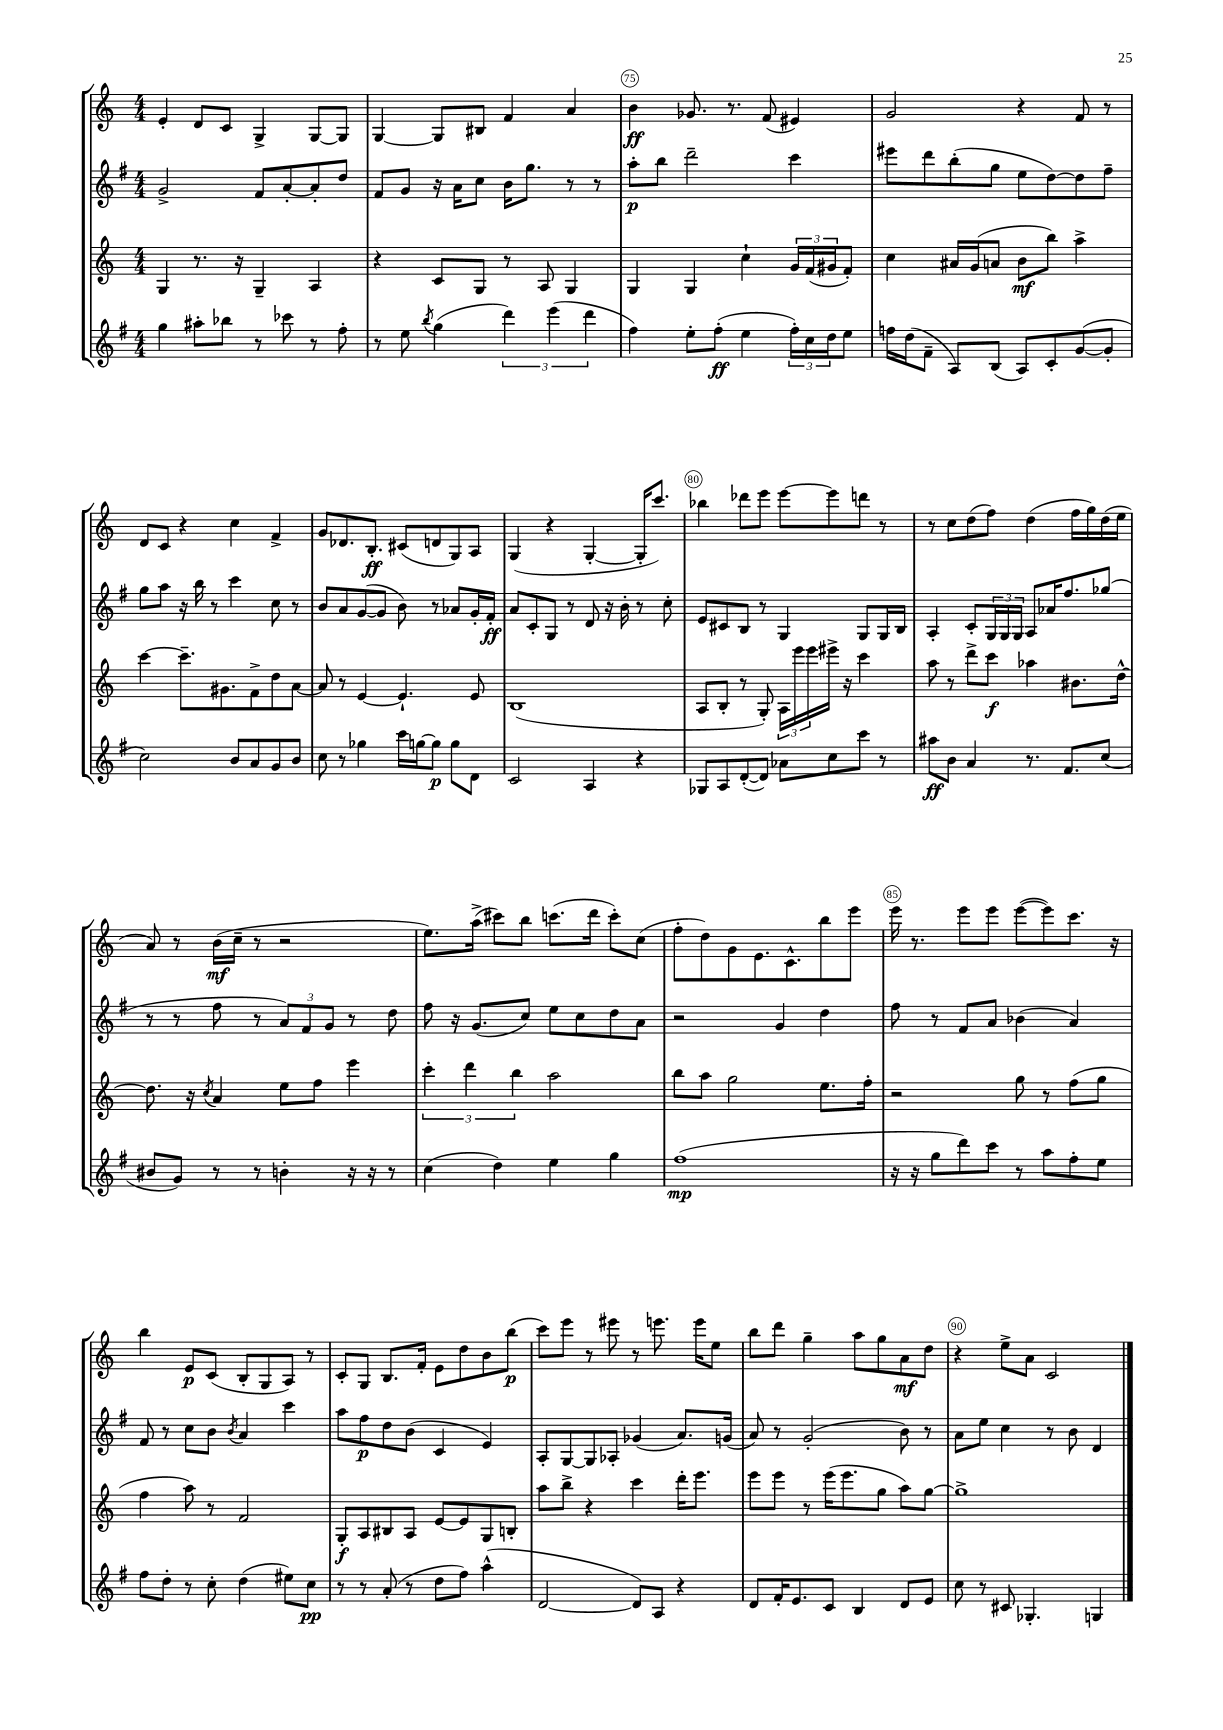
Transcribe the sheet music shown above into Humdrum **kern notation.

**kern	**kern	**kern	**kern
*staff4	*staff3	*staff2	*staff1
*clefG2	*clefG2	*clefG2	*clefG2
*k[f#]	*k[]	*k[f#]	*k[]
*M4/4	*M4/4	*M4/4	*M4/4
4gg\	4G/	2g^/	4e'/
8aa#'\L	8.r	.	8d/L
8bb-\J	.	.	8c/J
.	16r	.	.
8r	4G~/	8f#/L	4G^/
8ccc-\	.	[8a'/	.
8r	4A/	8a'/]	[8G/L
8ff#'\	.	8dd/J	8G/]J
=	=	=	=
8r	4r	8f#/L	[4G/
8ee\	.	8g/J	.
8qbb/	.	.	.
(4gg\	8c/L	16r	8G/]L
.	.	16a\LK	.
.	8G/J	8cc\J	8B#/J
6ddd\)	8r	16b\LK	4f/
.	.	8.gg\J	.
.	8A/	.	.
(6eee\	.	.	.
.	4G/	8r	4a/
6ddd\	.	.	.
.	.	8r	.
=	=	=	=
4ff#\)	4G/	8aa'\L	4b\
.	.	8bb\J	.
8ee'\L	4G/	2ddd~\	8.g-/
(8ff#'\J	.	.	.
.	.	.	8.r
4ee\	4cc`\	.	.
.	.	.	(8f/
24ff#'\LL)	24g/LL	4ccc\	4e#/)
24cc\	(24f/	.	.
24dd\J	24g#/J	.	.
8ee\J	8f'/J)	.	.
=	=	=	=
16ff\LL	4cc\	8eee#\L	2g/
(16dd\J	.	.	.
8f#~\J	.	8ddd\	.
8A/L)	16a#/LL	(8bb'\	.
.	(16g/J	.	.
(8B/J	8a/J	8gg\J	.
8A/L)	8b\L	8ee\L	4r
8c'/	8bb\J)	[8dd\)	.
([8g/	4aa^\	8dd\]	8f/
8g'/]J	.	8ff#~\J	8r
=	=	=	=
2cc\)	[4ccc\	8gg\L	8d/L
.	.	8aa\J	8c/J
.	8.ccc~\]L	16r	4r
.	.	16bb\	.
.	.	8r	.
.	8.g#\	.	.
8b/L	.	4ccc\	4cc\
8a/	8f^\	.	.
8g/	8dd\	8cc\	4f^/
8b/J	[8a\J	8r	.
=	=	=	=
8cc\	8a/]	8b/L	8g/L
8r	8r	8a/	8.d-/
4gg-\	[4e/	([8g/	.
.	.	.	8.B'/J
.	.	8g/]J	.
16ccc\LL	4.e`/]	8b\)	(8c#/L
[16gg\J	.	.	.
8gg\]J	.	8r	8d/
8gg\L	.	8a-/L	8G/)
8d\J	8e/	16g'/L	8A/J
.	.	16f#'/JJ	.
=	=	=	=
2c/	(1B	8a/L	(4G/
.	.	8c'/	.
.	.	8G/J	4r
.	.	8r	.
4A/	.	8d/	[4G'/
.	.	16r	.
.	.	16b'\	.
4r	.	8r	16G'/]LK
.	.	.	8.ccc/J)
.	.	8cc'\	.
=	=	=	=
8G-/L	8A/L	8e/L	4bb-\
8A/	8B'/J	8c#/	.
([8d'/	8r	8B/J	8ddd-\L
8d/]J)	8G'/)	8r	8eee\J
8a-\L	24A\LL	4G/	[8eee\L
.	24eee\	.	.
.	24eee\	.	.
8cc\	16eee#^\JJ	.	8eee\]
.	16r	.	.
8ccc\J	4ccc\	8G/L	8ddd\J
8r	.	16G/L	8r
.	.	16B/JJ	.
=	=	=	=
8aa#\L	8aa\	4A'/	8r
8b\J	8r	.	8cc\L
4a/	8ddd^\L	8c'/L	(8dd\
.	8ccc\J	24G/L	8ff\J)
.	.	24G/	.
.	.	24G/JJ	.
8.r	4aa-\	8A/L	(4dd\
.	.	16a-/K	.
8.f#/L	.	8.ff#/	.
.	8.b#\L	.	16ff\LL
.	.	.	16gg\)
(8cc/J	.	(8gg-/J	(16dd\
.	[16dd^^\Jk	.	16ee\JJ
=	=	=	=
8b#/L	8.dd\]	8r	8a/)
8g/J)	.	8r	8r
.	16r	.	.
.	8qcc/	.	.
8r	4a/	8ff#\	(16b\LL
.	.	.	16cc~\JJ
8r	.	8r	8r
4b'\	8ee\L	12a/L)	2r
.	.	12f#/	.
.	8ff\J	.	.
.	.	12g/J	.
16r	4eee\	8r	.
16r	.	.	.
8r	.	8dd\	.
=	=	=	=
(4cc\	6ccc'\	8ff#\	8.ee\L)
.	.	16r	.
.	6ddd\	.	.
.	.	(8.g/L	(16aa^\Jk
4dd\)	.	.	8ccc#\L)
.	6bb\	.	.
.	.	8cc/J)	8bb\J
4ee\	2aa\	8ee\L	(8.ccc\L
.	.	8cc\	.
.	.	.	16ddd\Jk
4gg\	.	8dd\	8ccc'\L)
.	.	8a\J	(8cc\J
=	=	=	=
(1ff#	8bb\L	2r	8ff'\L
.	8aa\J	.	8dd\)
.	2gg\	.	8g\
.	.	.	8.e\
.	.	4g/	.
.	.	.	8.c^^\
.	8.ee\L	4dd\	8bb\
.	.	.	8eee\J
.	16ff'\Jk	.	.
=	=	=	=
16r	2r	8ff#\	16eee\
16r	.	.	8.r
8gg\L	.	8r	.
8ddd\)	.	8f#/L	8eee\L
8ccc\J	.	8a/J	8eee\J
8r	8gg\	(4b-\	([8eee\L
8aa\L	8r	.	8eee\])
8ff#'\	(8ff\L	4a/)	8.ccc\J
8ee\J	8gg\J	.	.
.	.	.	16r
=	=	=	=
8ff#\L	4ff\	8f#/	4bb\
8dd'\J	.	8r	.
8r	8aa\)	8cc\L	8e/L
8cc'\	8r	8b\J	(8c/J
.	.	8qb/	.
(4dd\	2f/	4a/	8B'/L
.	.	.	8G/
8ee#\L)	.	4ccc\	8A/J)
8cc\J	.	.	8r
=	=	=	=
8r	8G'/L	8aa\L	8c'/L
8r	8A/	8ff#\	8G/J
(8a'/	8B#/	8dd\	8.B/L
8r	8A/J	(8b\J	.
.	.	.	16f'/Jk
8dd\L	[8e/L	4c/	8e\L
8ff#\J)	8e/]	.	8dd\
(4aa^^\	8G/	4e/)	8b\
.	8B'/J	.	(8bb\J
=	=	=	=
[2d/	8aa\L	8A'/L	8ccc\L)
.	8bb^\J	[8G/	8eee\J
.	4r	8G/]	8r
.	.	8A-'/J	8eee#\
8d/]L)	4ccc\	(4g-/	8r
8A/J	.	.	8.eee\
4r	16ddd'\LK	8.a/L)	.
.	8.eee\J	.	16eee\LK
.	.	.	8ee\J
.	.	(16g/Jk	.
=	=	=	=
8d/L	8eee\L	8a/)	8bb\L
16f#'/K	8eee\J	8r	8ddd\J
8.e/	.	.	.
.	8r	(2g'/	4gg~\
8c/J	(16eee\LK	.	.
.	8.eee\	.	.
4B/	.	.	8aa\L
.	8gg\J	.	8gg\
8d/L	8aa\L)	8b\)	8a\
8e/J	[8gg\J	8r	8dd\J
=	=	=	=
8cc\	1gg^]	8a\L	4r
8r	.	8ee\J	.
8c#/	.	4cc\	8ee^\L
4.G-'/	.	.	8a\J
.	.	8r	2c/
.	.	8b\	.
4G/	.	4d/	.
==	==	==	==
*-	*-	*-	*-
